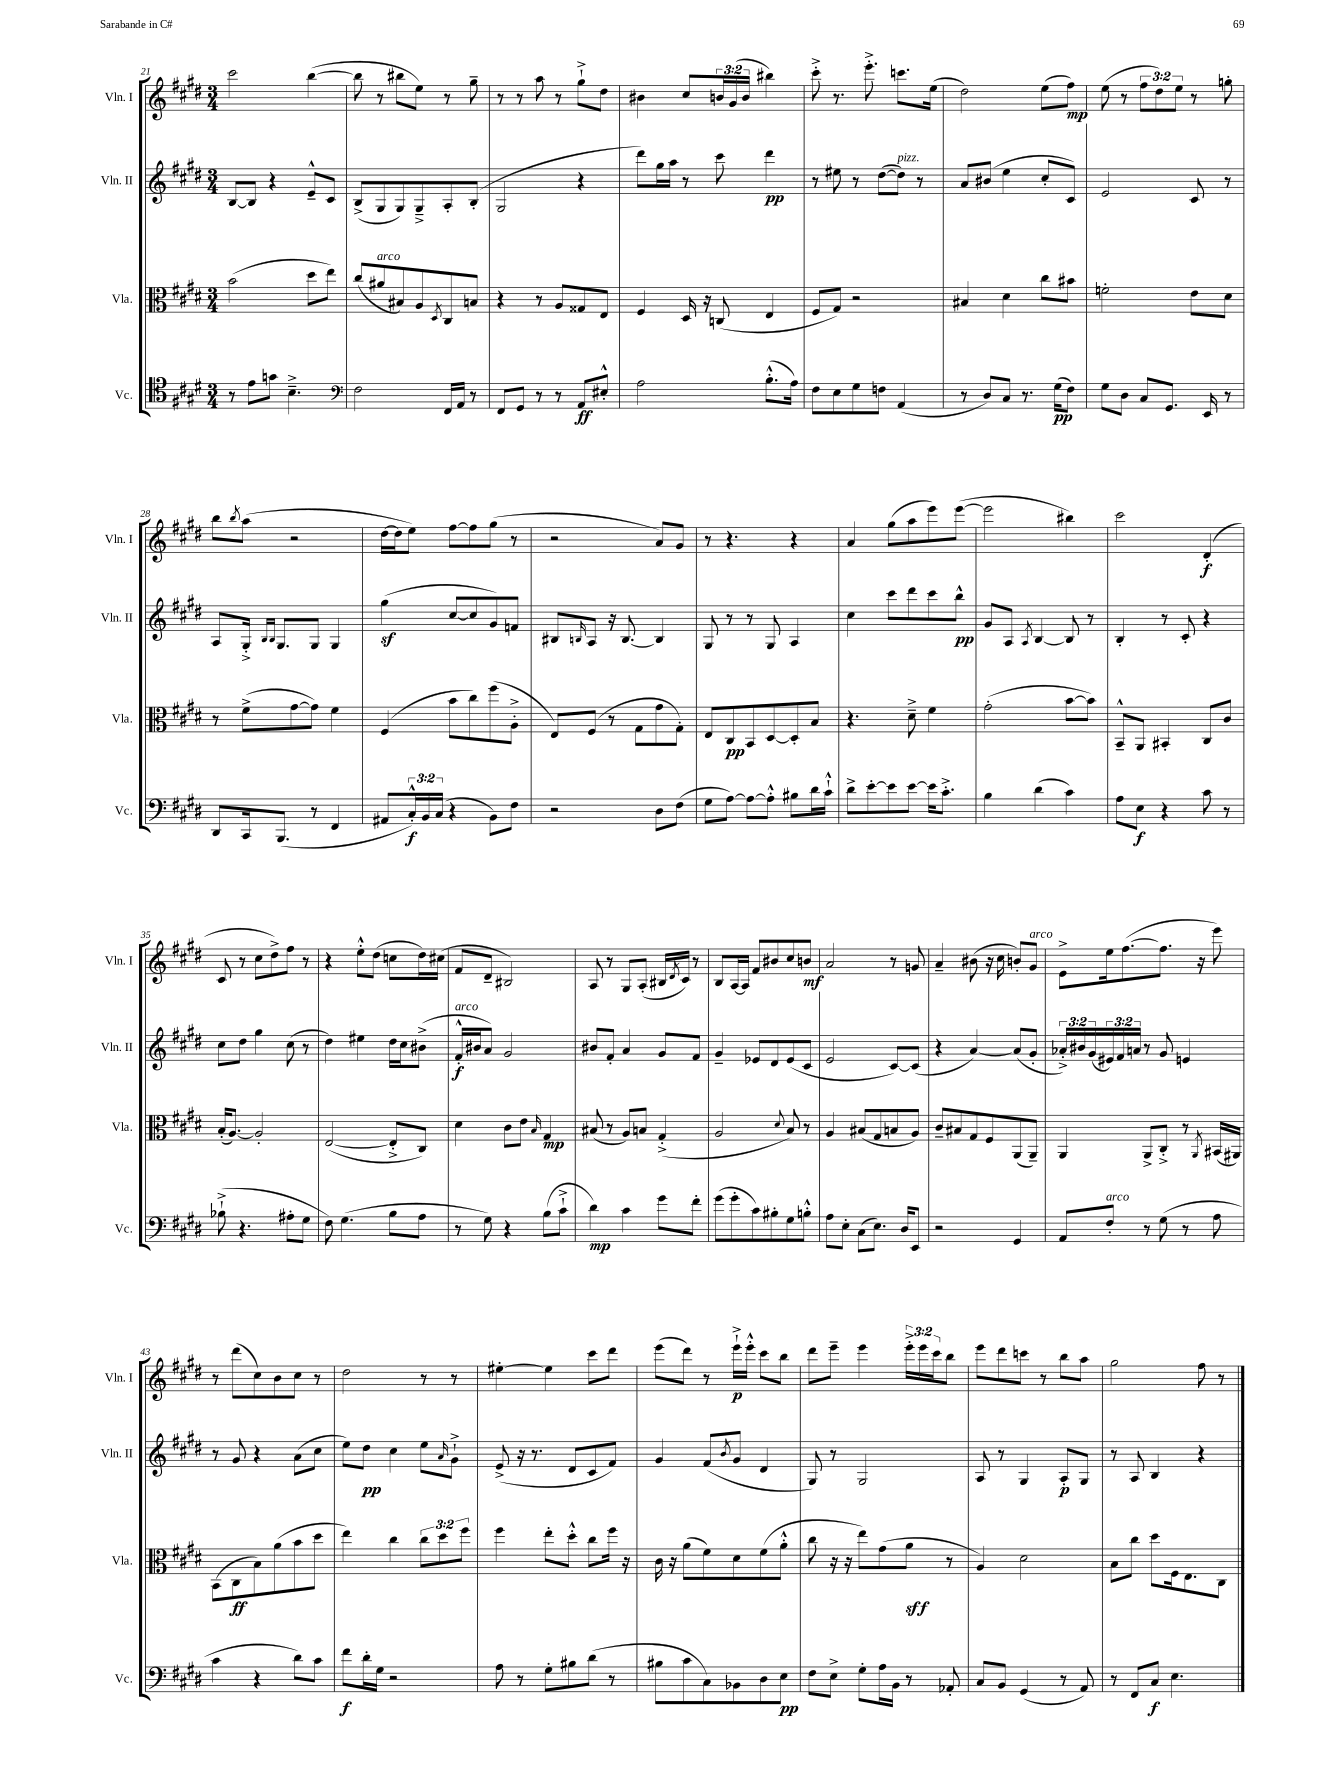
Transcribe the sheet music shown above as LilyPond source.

<<
\new StaffGroup <<
\new Staff = "s0" \with { instrumentName = "Vln. I" shortInstrumentName = "Vln. I" } {
    \clef treble \key e \major \numericTimeSignature \time 3/4 \override Staff.TupletNumber.text = #tuplet-number::calc-fraction-text
    cis'''2 b''4~( |
    b''8 r8 bis''8 e''8) r8 gis''8-- |
    r8 r8 a''8 r8 gis''8-!-> dis''8 |
    bis'4 cis''8 \tuplet 3/2 { b'16 gis'16( b'16 } bis''4) |
    cis'''8-.-> r8. e'''8.-.-> c'''8. e''16( |
    dis''2) e''8( fis''8\mp) |
    e''8( r8 \tuplet 3/2 { fis''8 dis''8) e''8 } r8 g''8-. |
    b''8 \acciaccatura { b''8 } a''8( r2 |
    dis''16~ dis''16 e''8) fis''8~ fis''8 gis''8( r8 |
    r2 a'8) gis'8 |
    r8 r4. r4 |
    a'4 gis''8( a''8 e'''8) e'''8~( |
    e'''2 bis''4) |
    cis'''2 dis'4-.\f( |
    cis'8 r8 cis''8 dis''8->) fis''8 r8 |
    r4 e''8-.-^ dis''8( c''8 dis''16) cis''16( |
    fis'8 dis'8-- bis2) |
    a8 r8 gis8 a8-.( bis16 \acciaccatura { dis'8 } cis'16) r8 |
    b8 a16~ a16 fis'8 bis'8 cis''8 b'8\mf |
    a'2 r8 g'8 |
    a'4-- bis'8( r16 cis''16 b'8-.) gis'8^\markup { \italic "arco" } |
    e'8-> e''16 fis''8.~( fis''8. r16 e'''8) |
    r8 dis'''8( cis''8) b'8 cis''8 r8 |
    dis''2 r8 r8 |
    eis''4~-. eis''4 cis'''8 dis'''8 |
    e'''8( dis'''8) r8 e'''16-!->\p e'''16-.-^ cis'''8 b''8 |
    dis'''8 e'''8-- e'''4 \tuplet 3/2 { e'''16-.-> e'''16 cis'''16 } b''8 |
    e'''8 dis'''8 c'''8 r8 b''8 a''8 |
    gis''2 fis''8 r8 \bar "|." |
}
\new Staff = "s1" \with { instrumentName = "Vln. II" shortInstrumentName = "Vln. II" } {
    \clef treble \key e \major \numericTimeSignature \time 3/4 \override Staff.TupletNumber.text = #tuplet-number::calc-fraction-text
    b8~ b8 r4 e'8---^ cis'8 |
    b8->( gis8 gis8) gis8---> a8-. b8-.( |
    gis2 r4 |
    dis'''8) gis''16 a''16 r8 cis'''8 dis'''4\pp |
    r8 eis''8 r8 dis''8~( dis''8^\markup { \italic "pizz." }) r8 |
    a'8 bis'8( e''4 cis''8-. cis'8) |
    e'2 cis'8 r8 |
    a8 gis16-.-> \grace { b16 b16 } gis8. gis8 gis4 |
    gis''4\sf( cis''8~ cis''8 gis'8) f'8 |
    bis8 \grace { b16 } a8 r16 b8.~ b4 |
    gis8 r8 r8 gis8 a4 |
    cis''4 cis'''8 dis'''8 cis'''8 b''8-^\pp |
    gis'8 a8 \acciaccatura { a8 } b4~ b8 r8 |
    b4-. r8 cis'8-. r4 |
    cis''8 dis''8 gis''4 cis''8( r8 |
    dis''4) eis''4 dis''16 cis''16 bis'8->( |
    fis'16-.-^\f^\markup { \italic "arco" } bis'16 a'8) gis'2 |
    bis'8 fis'8-. a'4 gis'8 fis'8 |
    gis'4-- ees'8 dis'8 ees'8( cis'8 |
    e'2 cis'8~) cis'8( |
    r4 a'4~) a'8( gis'8-. |
    \tuplet 3/2 { aes'16-.->) bis'16 gis'16( } \tuplet 3/2 { eis'16) fis'16 a'16 } r8 gis'8 e'4 |
    r8 gis'8 r4 a'8( cis''8 |
    e''8) dis''8\pp cis''4 e''8 \grace { a'16 } gis'8-!-> |
    e'8->( r16 r8. dis'8 cis'8 fis'8) |
    gis'4 fis'8( \acciaccatura { b'8 } gis'8 dis'4 |
    gis8) r8 gis2 |
    a8 r8 gis4 a8-.\p gis8 |
    r8 a8 b4 r4 \bar "|." |
}
\new Staff = "s2" \with { instrumentName = "Vla." shortInstrumentName = "Vla." } {
    \clef alto \key e \major \numericTimeSignature \time 3/4 \override Staff.TupletNumber.text = #tuplet-number::calc-fraction-text
    b'2( dis''8 e''8) |
    cis''8( ais'8^\markup { \italic "arco" } bis8) a8 \acciaccatura { dis8 } cis8 b8 |
    r4 r8 a8 gisis8 e8 |
    fis4 dis16 r16 c8( e4 |
    fis8 gis8) r2 |
    bis4 dis'4 cis''8 bis'8 |
    f'2-. e'8 dis'8 |
    r8 fis'8->( gis'8~ gis'8) fis'4 |
    fis4( b'8 cis''8) fis''8( a8-.-> |
    e8) fis8( r8 gis8 gis'8 gis8-.) |
    e8 cis8\pp b,8 dis8~ dis8-. b8 |
    r4. dis'8---> fis'4 |
    gis'2-.( b'8~ b'8) |
    b,8---^ a,8 bis,4-. cis8 cis'8 |
    b16-.( a8.~) a2-. |
    e2~( e8-.-> cis8) |
    dis'4 cis'8 e'8 \grace { b16 } gis4\mp |
    bis8( r8 a8) b8 gis4-.->( |
    a2 \appoggiatura { dis'8 } b8) r8 |
    a4 bis8( gis8 b8 a8) |
    cis'8-- bis8 gis8 fis8 a,8( a,8--) |
    a,4 a,8-> cis8-.-> r8 \acciaccatura { a,8 } bis,16( ais,16) |
    b,8( cis8\ff b8) a'8( b'8 dis''8 |
    e''4) cis''4 \tuplet 3/2 { cis''8 dis''8 fis''8 } |
    fis''4 e''8-. dis''8-.-^ cis''8 fis''16 r16 |
    cis'16 r16 a'8( fis'8) dis'8 fis'8( a'8-.-^ |
    cis''8 r16 r16 e''8) gis'8( a'8\sff r8 |
    a4) dis'2 |
    b8 cis''8 dis''8 fis16 e8. cis8 \bar "|." |
}
\new Staff = "s3" \with { instrumentName = "Vc." shortInstrumentName = "Vc." } {
    \clef tenor \key e \major \numericTimeSignature \time 3/4 \override Staff.TupletNumber.text = #tuplet-number::calc-fraction-text
    r8 e'8 g'8 b4.---> |
    \clef bass fis2 fis,16 a,16 r8 |
    fis,8 gis,8 r8 r8 a,8\ff eis8-.-^ |
    a2 b8.-.-^( a16) |
    fis8 e8 gis8 f8 a,4( |
    r8 dis8) cis8 r8. gis16\pp( fis8) |
    gis8 dis8 cis8 gis,8. e,16 r8 |
    dis,8 cis,16 b,,8.( r8 fis,4 |
    ais,8 \tuplet 3/2 { cis16-.-^\f) b,16 cis16( } r4 b,8) fis8 |
    r2 dis8 fis8( |
    gis8 a8~) a8~ a8-.-^ bis8 dis'16 cis'16-!-^ |
    dis'8-> e'8~-. e'8 e'8~ e'16 cis'8.-.-> |
    b4 dis'4( cis'4) |
    a8 e8\f r4 cis'8 r8 |
    bes8-!->( r4. ais8-. gis8 |
    fis8) gis4.( b8 a8 |
    r8 gis8) r4 b8( cis'8-!-> |
    dis'4\mp) cis'4 gis'8 fis'8-. |
    gis'8( gis'8-. cis'8) bis8-. gis8 b8-.-^ |
    a8 e8-. cis8( e8.) dis16 e,8 |
    r2 gis,4 |
    a,8 fis8-.^\markup { \italic "arco" } r8 gis8( r8 a8 |
    cis'4 r4 dis'8) cis'8 |
    fis'8\f dis'16-. gis16 r2 |
    a8 r8 gis8-. bis8 dis'8( r8 |
    bis8 cis'8 cis8) bes,8 dis8 e8\pp |
    fis8 e8-> gis8-. a16 b,16 r8 aes,8-. |
    cis8 b,8 gis,4( r8 a,8) |
    r8 fis,8 cis8\f e4. \bar "|." |
}
>>
>>
\layout { \context { \Score currentBarNumber = #21 } }
